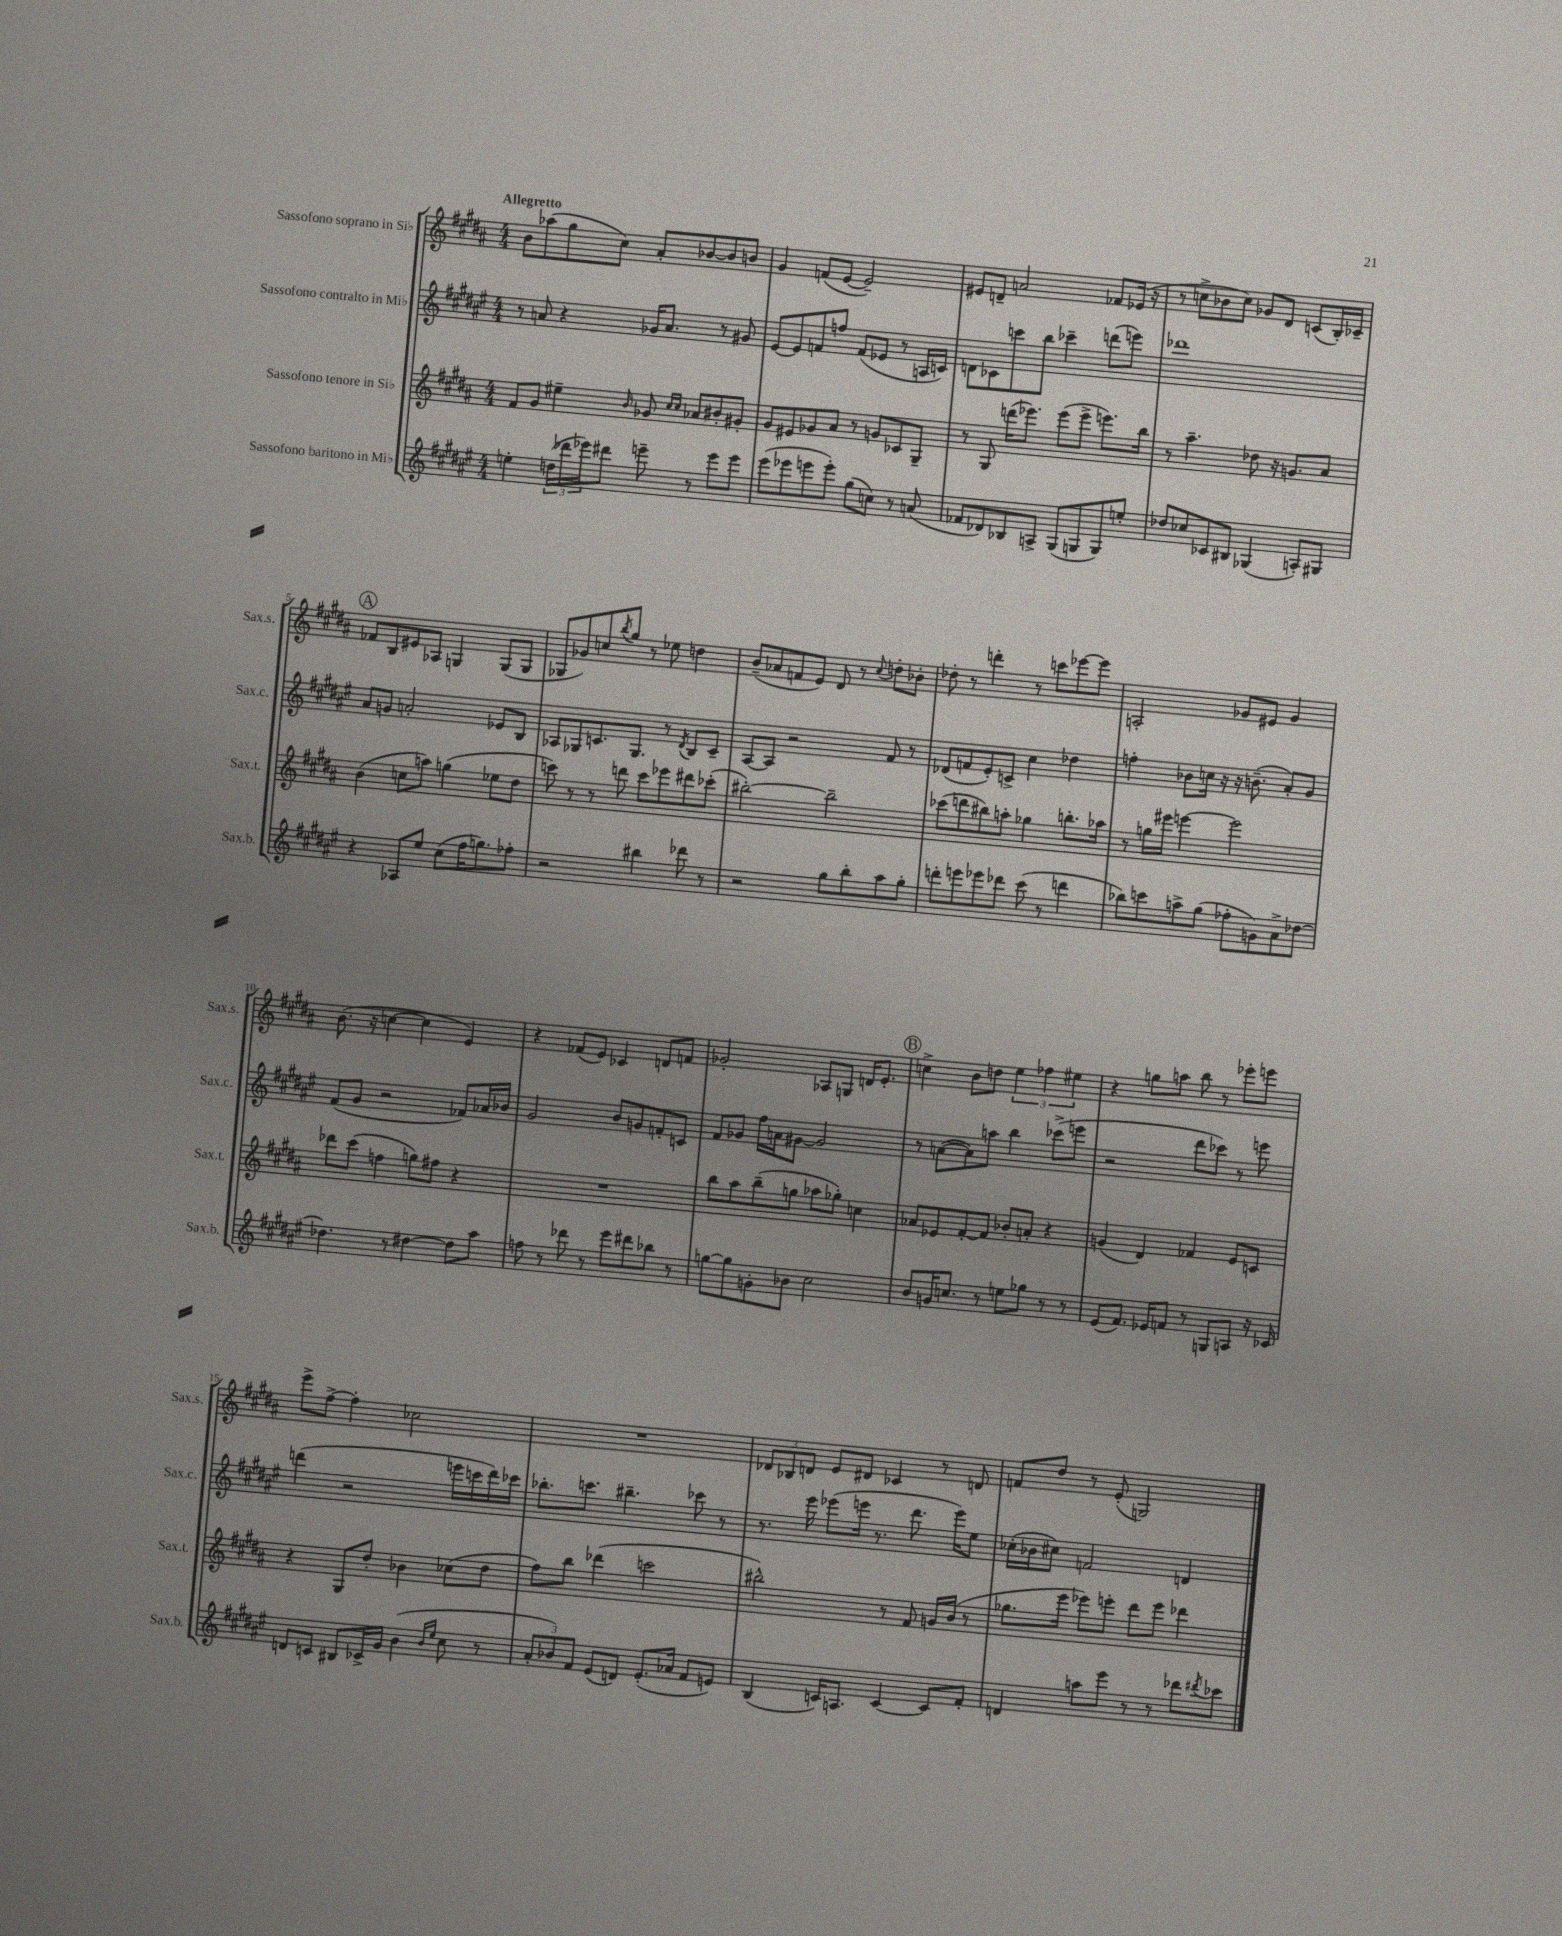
<<
\new StaffGroup <<
\new Staff = "s0" \with { instrumentName = "Sassofono soprano in Sib" shortInstrumentName = "Sax.s." } {
    \clef treble \key b \major \numericTimeSignature \time 4/4 \tempo "Allegretto"
    b'8 aes''8( gis''8 cis''8) ais'8-. bes'8~ bes'8 b'8 |
    gis'4 f'8( e'8~ e'2--) |
    eis'8 d'8-- a'2 fes'8 ees'16( r16 |
    r8 c''8-> bes'8 c''8) ges'8 dis'8 c'8( b16-.) ces'16-- |
    \mark \markup { \circle "A" } fes'8 b8 eis'8 aes8 g4 g8( g8 |
    ges8 ges'8) c''8 \acciaccatura { b''8 } gis''8 r8 ees''8 d''4 |
    b'8--( aes'8 f'8 e'8) dis'8 r8 \appoggiatura { cis''8 } d''8-. bes'8-. |
    des''8-. r8 d'''4-. r8 c'''8 ees'''8~ ees'''8 |
    a2-. ges'8 eis'8 ges'4 |
    b'8.( r16 c''4~ c''4 e'4) |
    r4 fes'8( e'8) ces'4 d'8 f'8 |
    ges'2-. aes8 g8 d'16 e'8.-. |
    \mark \markup { \circle "B" } c''4-> b'8 d''8 \tuplet 3/2 { e''4 fes''4 eis''4 } |
    r4 g''8 a''8 b''8 r8 ees'''8-. e'''8 |
    e'''8-> fis''8~-> fis''4-. ces''2 |
    R1 |
    \tuplet 3/2 { des'8 bes8 d'8 } e'8 dis'8 ces'4 r8 d'8 |
    f'8 dis''8 r8 e'8-.( g2) \bar "|." |
}
\new Staff = "s1" \with { instrumentName = "Sassofono contralto in Mib" shortInstrumentName = "Sax.c." } {
    \clef treble \key fis \major \numericTimeSignature \time 4/4
    r8 a'8 r4 ges'16 a'8. r8 gis'8 |
    eis'8~ eis'8 f'8 f''8 f'8( ees'8 r8 a16 c'16) |
    d'8 ces'8 c'''8 b''8 ces'''4-- d'''8( e'''8) |
    des'''1 |
    \mark \markup { \circle "A" } ais'8 g'8 a'2-. ees'8 b8 |
    aes8 ges8 c'8. ges8. r8 \acciaccatura { dis'8 } b8 c'8-- |
    ais8~ ais8 r2 fis'8 r8 |
    des'8( f'8 eis'8-.) c'8-> cis''4 des''4 |
    f''4-. bes'8 c''16 r16 r16 b'8.--( ais'8-.) gis'8 |
    fis'8( gis'8 r2 fes'8) aes'16 bes'16 |
    gis'2 b'8 g'8 f'8-. c'8 |
    fis'8 ges'8 fis''16 a'16 gis'8~ gis'2 |
    \mark \markup { \circle "B" } r8 a'8~( a'8) a''8 b''4 ces'''8->( e'''8 |
    r2 dis'''8 ces'''8) r8 e'''8 |
    d'''4( r2 e'''16 c'''16 d'''16) ces'''16 |
    bes''8.-. c'''8. bis''4.-- ces'''8 r8 |
    r8. eis'''16 ees'''8( e'''16 r8. dis'''8. e'''16) eis''8 |
    ces''16-.( bes'16 cis''8) f'2 d'4 \bar "|." |
}
\new Staff = "s2" \with { instrumentName = "Sassofono tenore in Sib" shortInstrumentName = "Sax.t." } {
    \clef treble \key b \major \numericTimeSignature \time 4/4
    fis'8 gis'8 eis''4-- \grace { b'16 } ges'8 \grace { cis''16 cis''16 } aes'8 bis'8-. gis'8-. |
    gis'8 eis'8 ges'8 ais'8 r8 g'8 ces'8 gis8-- |
    r8 gis8 d'''16( ees'''8.) ees'''8( ees'''8-> e'''8.) b''16 |
    r8 ais''4.-- des''8 r16 g'8. ais'8 |
    \mark \markup { \circle "A" } b'4( c''8 a''8) g''4( ees''8 dis''8 |
    c'''8) r8 r8 d'''8 c'''8 ees'''8 dis'''8 ces'''8-.( |
    bis''2~-.) bis''2-- |
    ces'''8( d'''8 bis''8) a''8-. ges''4 b''8.-. aes''16 |
    r8 g''16 eis'''16 e'''4~ e'''2 |
    des'''8 cis'''8( f''4 g''8) fis''8 r4 |
    R1 |
    b''8 ais''8 b''8--( g''8 aes''8 ges''8-.) c''4 |
    \mark \markup { \circle "B" } aes'8 ees'8 fis'8~-. fis'8 bes'8-. a'8-. r4 |
    g'4( dis'4) fes'4 e'8 c'8 |
    r4 gis8 dis''8-. bes'4 ces''8( dis''8 |
    fis''8) b''8 des'''4( c'''2 |
    bis''2-^) r8 fis'8 g'16 b'16( r8 |
    ges''8. e'''16 ees'''8) e'''8-. dis'''8 e'''8 des'''4 \bar "|." |
}
\new Staff = "s3" \with { instrumentName = "Sassofono baritono in Mib" shortInstrumentName = "Sax.b." } {
    \clef treble \key fis \major \numericTimeSignature \time 4/4
    e''4-. \tuplet 3/2 { d''16( des'''16 ees'''16) } dis'''8 e'''8-- r8 e'''8 e'''8 |
    eis'''8( ees'''8 e'''8 e'''8-.) gis''8( c''8) r8 a'8( |
    fes'8 des'8) bes8 a8-> gis8( g8 g8) e''8-. |
    des''8 ces''8 ces'8 bis8 ges4( a8-.) gis8 |
    \mark \markup { \circle "A" } r4 aes8 eis''8 cis''8( fis''16 g''8.) fes''8-. |
    r2 bis''4 des'''8 r8 |
    r2 gis''8 b''8-. ais''8 gis''8-. |
    d'''8-. e'''8 ees'''8 des'''8 cis'''8( r8 d'''4 |
    bes''8) c'''8 a''8-> gis''8( fes''8-. g'8) ais'8-> des''8~ |
    des''4. r8 dis''4~ dis''8 ais''8 |
    f''8 r8 des'''8 r8 eis'''8 dis'''8 bes''8 r8 |
    g''8~ g''8 g'8-. bes'8 cis''2 |
    \mark \markup { \circle "B" } b'8 g'16 c''8. r8 e''8 ges''8 r8 r8 |
    eis'8( fis'8.) ees'16 f'8 r8 g8 a8 r16 ces'16 |
    d'8 c'8 bis8 ces'16-> gis'16 b'4( \grace { b'16 eis''16 } cis''8 r8 |
    \tuplet 3/2 { ais'8-. bes'8) fis'8 } eis'8( d'8) eis'8.-.( aes'16 fis'8 e'8) |
    b4( c'16) a8. c'4~ c'8 fis'8-. |
    d'4 a''8 eis'''8 r8 r8 des'''8 \acciaccatura { dis'''8 } ces'''8 \bar "|." |
}
>>
>>
